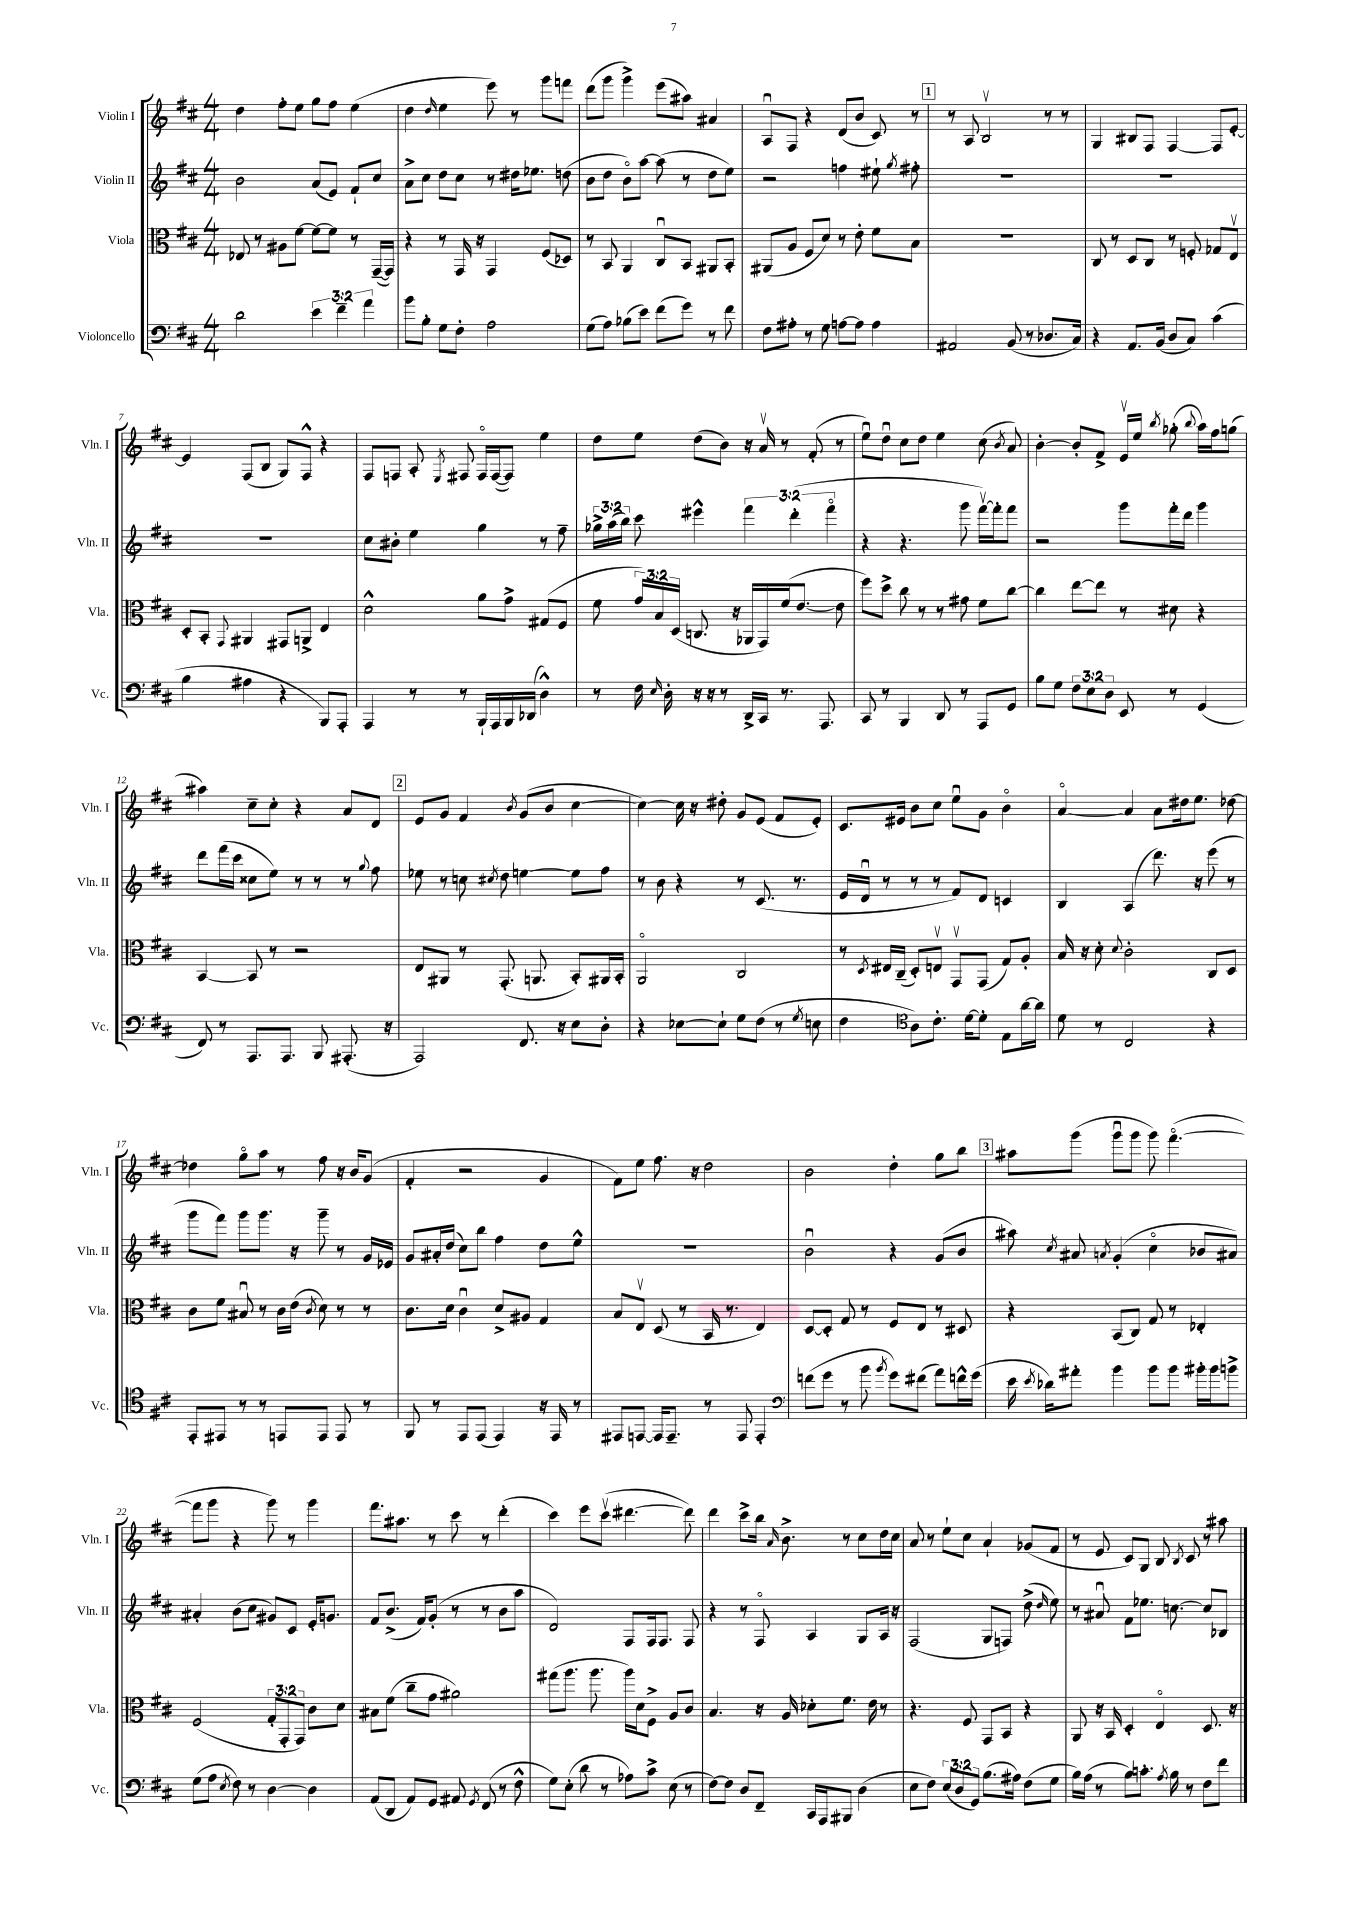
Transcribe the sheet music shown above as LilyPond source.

<<
\new StaffGroup <<
\new Staff = "s0" \with { instrumentName = "Violin I" shortInstrumentName = "Vln. I" } {
    \clef treble \key d \major \numericTimeSignature \time 4/4
    \autoBeamOff d''4 fis''8[-. e''8] g''8[ fis''8] e''4( |
    d''4 \grace { d''16 } e''4 e'''8) r8 g'''8[ f'''8] |
    d'''8[( g'''8] g'''4->) e'''8[( ais''8]) ais'4 |
    a8[\downbow fis8] r4 d'8[( b'8] cis'8) r8 |
    \mark \markup { \box "1" } r8 a8 b2\upbow r8 r8 |
    g4 bis8[ fis8] fis4~ fis8[ e'8]~-. |
    e'4 fis8[( b8] g8[) fis8]-^ r4 |
    fis8[ f8] a8-. \acciaccatura { e8 } fis8 fis16[\flageolet fis16~( fis8]) e''4 |
    d''8[ e''8] d''8[( b'8]) r16 a'16\upbow r8 fis'8-.( r8 |
    e''8[\downbow) d''8]\downbow cis''8[ d''8] e''4 cis''8( \acciaccatura { b'8 } a'8) |
    b'4~-. b'8[-. fis'8]-> e'16[\upbow e''16] \acciaccatura { b''8 } ges''8-.( \appoggiatura { b''8 } a''16[) fis''16 g''8]( |
    ais''4) cis''8[-- cis''8]-. r4 a'8[ d'8] |
    \mark \markup { \box "2" } e'8[ g'8] fis'4 \acciaccatura { b'8 } g'8[( b'8] cis''4~ |
    cis''4~) cis''16 r16 dis''8-. g'8[ e'8]( fis'8[ e'8]-.) |
    cis'8.[ eis'16] b'8[ cis''8] e''8[\downbow g'8] b'4\flageolet |
    a'4~\flageolet a'4 a'8[ dis''16 e''8.] des''8~ |
    des''4 g''8[\flageolet a''8] r8 fis''8 r16 b'16[ g'8]( |
    fis'4-. r2 g'4 |
    fis'8[) e''8] fis''8. r16 d''2 |
    b'2 d''4-. g''8[ b''8] |
    \mark \markup { \box "3" } ais''8[ g'''8]( g'''8[\downbow g'''8] g'''8) fis'''4.~\flageolet( |
    fis'''8[ g'''8] r4 g'''8) r8 g'''4 |
    fis'''8.[ ais''8.] r8 cis'''8 r8 d'''4-.( |
    cis'''4) e'''8[ cis'''8]\upbow( dis'''4.~ dis'''8) |
    d'''4 cis'''8[-> b''16] \grace { a'16 } b'8.-> r8 cis''8[ d''16 cis''16] |
    a'8 r8 e''8[-! cis''8] a'4-! ges'8[( fis'8] |
    r8 e'8 cis'8[) g8] b8 \acciaccatura { b8 } cis'8 r8 ais''8 \bar "|." |
}
\new Staff = "s1" \with { instrumentName = "Violin II" shortInstrumentName = "Vln. II" } {
    \clef treble \key d \major \numericTimeSignature \time 4/4 \override Staff.TupletNumber.text = #tuplet-number::calc-fraction-text
    \autoBeamOff b'2 a'8[( e'8]) fis'8[-! cis''8] |
    a'8[-> cis''8] d''8[ cis''8] r8 dis''16[ ees''8.] d''8( |
    b'8[ d''8] b'8[\flageolet) a''8]~ a''8( r8 d''8[ e''8]) |
    r2 f''4 eis''8-! \acciaccatura { g''8 } fis''8-. |
    \mark \markup { \box "1" } R1 |
    R1 |
    R1 |
    cis''8[ bis'8]-. e''4 g''4 r8 fis''8-- |
    \tuplet 3/2 { ges''16[-> a''16( b''16]) } cis'''8 eis'''4-^ \tuplet 3/2 { fis'''4 d'''4-.( fis'''4\flageolet } |
    r4 r4. g'''8 fis'''16[~\upbow) fis'''16-. fis'''8] |
    r2 g'''8[ fis'''16-. d'''16] g'''4 |
    d'''8[ fis'''16( cis'''16] cisis''8[ e''8]) r8 r8 r8 \appoggiatura { g''8 } fis''8 |
    \mark \markup { \box "2" } ees''8 r8 c''8 \acciaccatura { cis''8 } d''8 e''4~ e''8[ fis''8] |
    r8 b'8 r4 r8 cis'8.( r8. |
    e'16[ d'16]\downbow r8 r8 r8 fis'8[) d'8] c'4 |
    b4 a4( d'''8.) r16 e'''8( r8 |
    g'''8[ fis'''8]) g'''8[ g'''8.] r16 g'''8-- r8 g'16[ ees'16] |
    g'8[ ais'16-. d''16]( cis''8[) b''8] fis''4 d''8[ e''8]-^ |
    R1 |
    b'2\downbow r4 g'8[( b'8] |
    \mark \markup { \box "3" } ais''8) \acciaccatura { cis''8 } ais'8 \acciaccatura { a'8 } g'4-.( cis''4\flageolet bes'8[ ais'8]) |
    ais'4-. b'8[( cis''8] gis'8[) cis'8] e'16[-. g'8.] |
    fis'8[ b'8.]->( fis'16[) g'8]-.( r8 r8 b'8[ a''8] |
    d'2) fis8[ fis16 fis8.] fis8 |
    r4 r8 fis8\flageolet a4 g8[ a16] r16 |
    fis2( g8[ f8]) d''8->( \grace { d''16 } e''8) |
    r8 ais'8\downbow fis'8[ ees''8.] c''8.~ c''8[ bes8] \bar "|." |
}
\new Staff = "s2" \with { instrumentName = "Viola" shortInstrumentName = "Vla." } {
    \clef alto \key d \major \numericTimeSignature \time 4/4 \override Staff.TupletNumber.text = #tuplet-number::calc-fraction-text
    \autoBeamOff ees8 r8 ais8[ fis'8]~ fis'8[~ fis'8] r8 g,16[~--( g,16]) |
    r4 r8 g,16 r16 g,4 fis8[( des8]) |
    r8 b,8 a,4 cis8[\downbow b,8] ais,8[ b,8]-. |
    ais,8[( a8] fis8[ d'8]) r8 e'8-. fis'8[ b8] |
    \mark \markup { \box "1" } R1 |
    cis8 r8 d8[ cis8] r8 f8-. ges8[ e8]\upbow |
    d8[-. b,8]-. \appoggiatura { g,8 } ais,4 gis,8[ a,8]-> e4 |
    d'2-^ a'8[ g'8]-> gis8[( fis8] |
    fis'8 \tuplet 3/2 { g'16[) b16 d16]( } c8. r16 aes,16[ g,16) fis'16( e'8.]~ e'8 |
    fis''8[) d''8]-> cis''8 r8 r8 gis'8 fis'8[ cis''8]~ |
    cis''4 e''8[~ e''8] r8 dis'8 r4 |
    b,4~ b,8 r8 r2 |
    \mark \markup { \box "2" } e8[ ais,8] r8 g,8.-.( a,8. b,8[-.) ais,16 b,16]-. |
    a,2\flageolet cis2 |
    r8 \acciaccatura { d8 } eis16[ cis16]--( d8[-.) e8]\upbow g,8[\upbow g,8]( g8[) a8]-. |
    b16 r16 d'8-. \appoggiatura { d'8 } cis'2-. cis8[ d8] |
    cis'8[ fis'8] bis8\downbow r8 cis'16[ e'16]( \acciaccatura { cis'8 } d'8) r8 r8 |
    cis'8.[ d'16] cis'4\downbow d'8[-> ais8] g4 |
    b8[ e8]\upbow d8( r8 b,16 r8. e4) |
    d8[~ d8]-. g8 r8 fis8[ e8] r8 dis8 |
    \mark \markup { \box "3" } r4 b,8[( cis8]) g8 r8 ees4-. |
    fis2( \tuplet 3/2 { g8[-. g,8-. g,8]) } cis'8[ d'8] |
    bis8[ fis'8]( cis''8[-- g'8] ais'2) |
    gis''8[( a''8.] a''8. a''16[) d'16 fis8]-> a8[ cis'8] |
    b4. r16 a16 des'8[-. fis'8.] e'16 r8 |
    r4. fis8 g,8[ b,8] r4 |
    a,8 r16 b,16 d4-. e4\flageolet d8. r16 \bar "|." |
}
\new Staff = "s3" \with { instrumentName = "Violoncello" shortInstrumentName = "Vc." } {
    \clef bass \key d \major \numericTimeSignature \time 4/4 \override Staff.TupletNumber.text = #tuplet-number::calc-fraction-text
    \autoBeamOff d'2 \tuplet 3/2 { e'4 fis'4-- a'4 } |
    b'8[ b8]-. g8[ fis8]-. a2 |
    g8[( a8]) bes8[( e'8]) fis'8[( g'8]) r8 fis'8 |
    fis8[ ais8]-. r8 g8 a8[~ a8] a4 |
    \mark \markup { \box "1" } ais,2 b,8( r8 des8.[ cis16]) |
    r4 a,8.[ b,16]( d8[ cis8]) cis'4( |
    b4 ais4 r4 b,,8[) a,,8]-. |
    a,,4 r8 r8 b,,16[-! a,,16 b,,16 des,16]( d4-^) |
    r8 fis16 \grace { e16 } d16-. r16 r16 r8 d,16[-> cis,16] r8. a,,8. |
    cis,8 r8 b,,4 d,8 r8 a,,8[ g,8] |
    b8[ g8] \tuplet 3/2 { fis8[ e8 d8] } e,8 r8 g,4( |
    fis,8) r8 a,,8.[ a,,8.] b,,8 ais,,8.-.( r16 |
    \mark \markup { \box "2" } a,,2) fis,8. r16 e8[ d8]-. |
    r4 ees8[~ ees8]-! g8[ fis8]( r8 \acciaccatura { g8 } e8 |
    fis4 \clef tenor a8[) cis'8.]-. d'16[~ d'8]-. e8[ a'16~ a'16] |
    d'8 r8 cis2 r4 |
    e,8[-. eis,8] r8 r8 e,8[ e,8] e,8 r8 |
    fis,8 r8 e,8[ e,8]( e,4) r16 e,16 r8 |
    eis,8[ e,8]~ e,16[ e,8.]-- r8 e,8 e,4-. |
    \clef bass f'8[( g'8] r8 b'8 \acciaccatura { b'8 } g'8[) fis'8]( a'8[) f'16-^ g'16]( |
    \mark \markup { \box "3" } e'16 \acciaccatura { e'8 } des'16[) ais'8]-. b'4 b'8[ b'8] bis'16[-. bis'16 b'8]-> |
    g8[( a8] \acciaccatura { e8 } fis8) r8 d4~ d4 |
    a,8[( d,8] a,8[) g,8] ais,8 \acciaccatura { g,8 } fis,8( r8 fis8-^ |
    g8[) e8]-.( d'8 r8 aes8[) cis'8]-> e8( r8 |
    fis8[~) fis8] d8[ fis,8]-- cis,16[ a,,16 bis,,8] d4( |
    e8[ fis8]) \tuplet 3/2 { e8[( d8 g,8]) } b8.[( ais16]) fis8[( g8] |
    b16[) a16]( r8 b8[) c'8.]-. \acciaccatura { a8 } b16 r8 fis8[ fis'8] \bar "|." |
}
>>
>>
